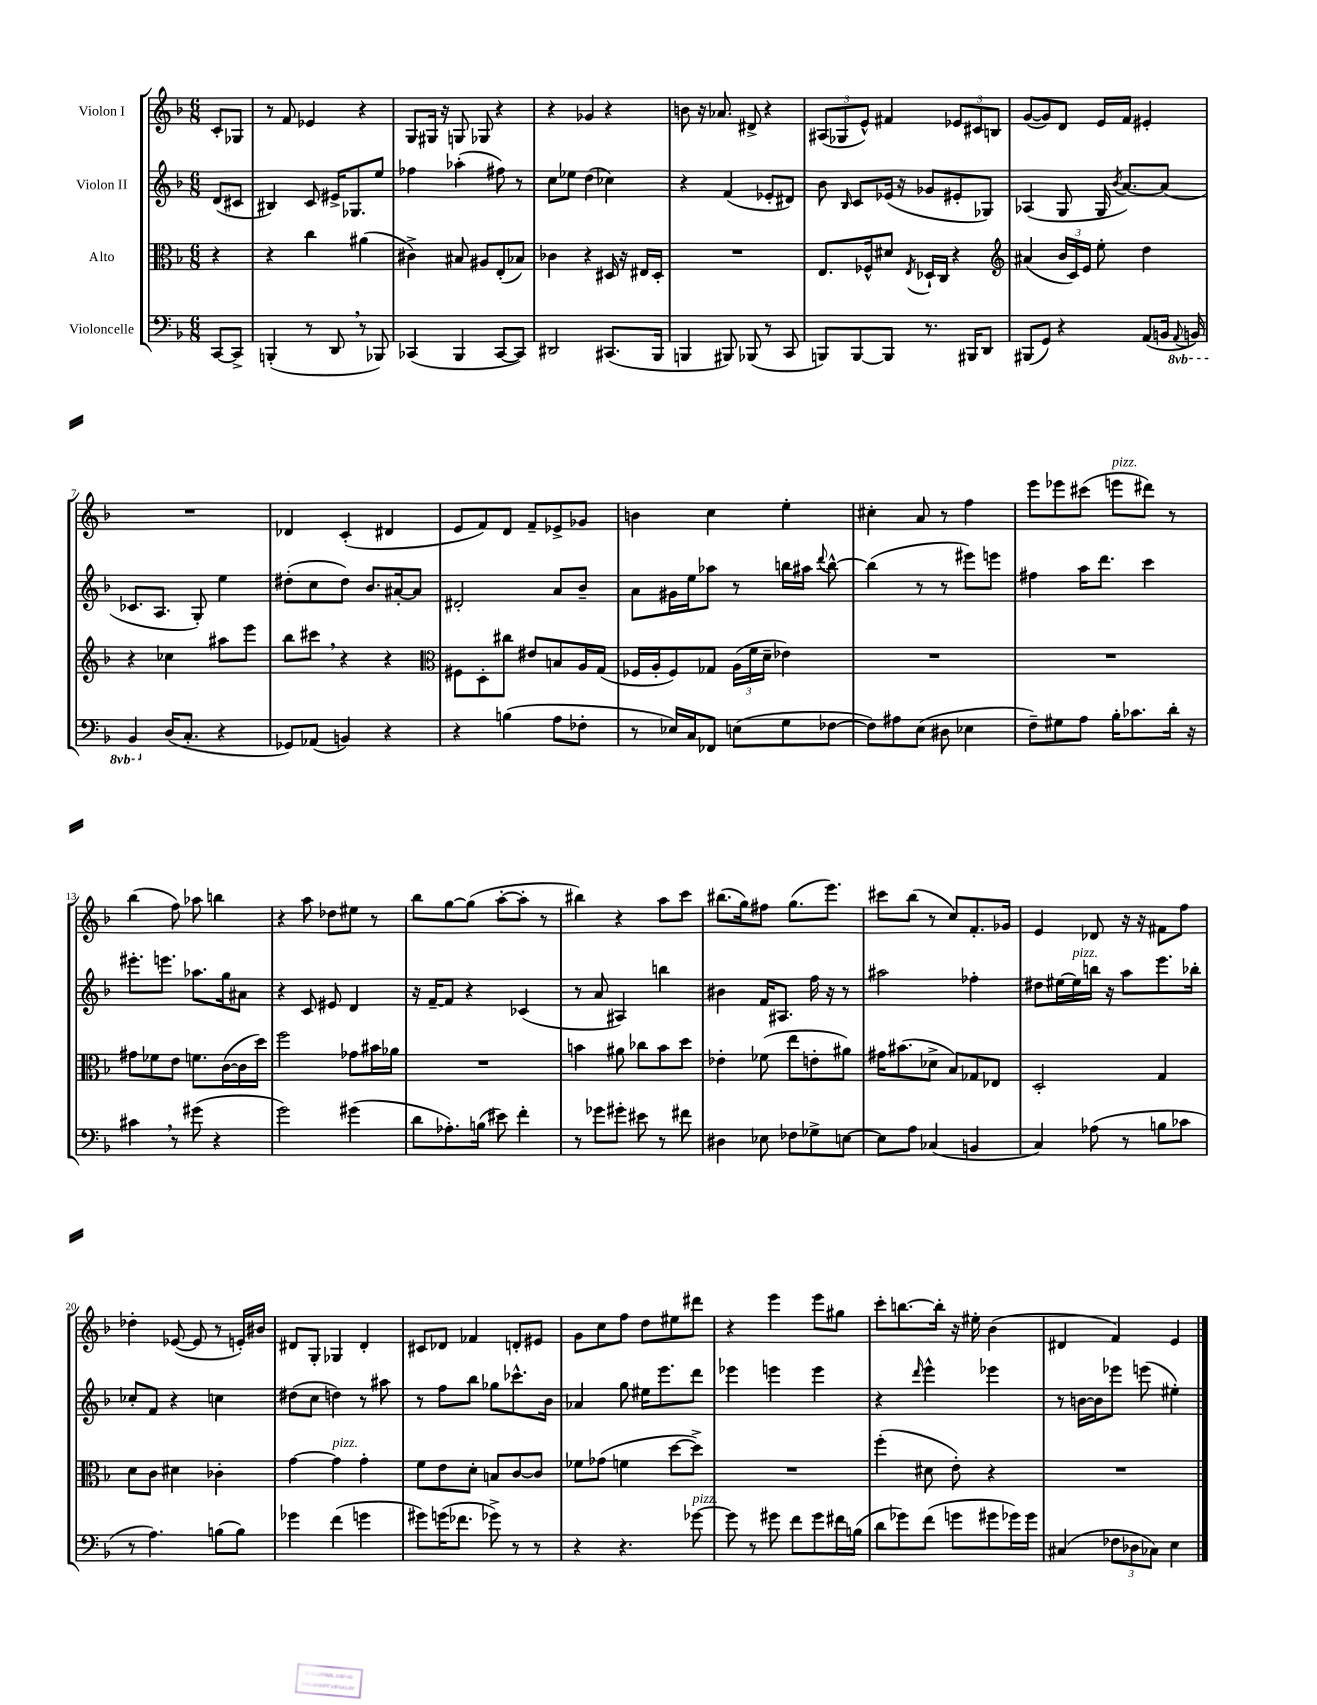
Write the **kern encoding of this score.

**kern	**kern	**kern	**kern
*staff4	*staff3	*staff2	*staff1
*clefF4	*clefC3	*clefG2	*clefG2
*k[b-]	*k[b-]	*k[b-]	*k[b-]
*M6/8	*M6/8	*M6/8	*M6/8
[8CC	4r	(8d	8c'
8CC^]	.	8c#	8G-
=	=	=	=
(4BBB'	4r	4B#)	8r
.	.	.	8f
8r	4cc	8c	4e-
8DD	.	16e#^	.
.	.	8.G-	.
8r	(4a#	.	4r
8BBB-)	.	8ee	.
=	=	=	=
(4CC-	4c#^)	4ff-	8G
.	.	.	16G#
.	.	.	16r
4BBB-	8B#	(4aa-'	8G
.	8A#	.	8G-
[8CC-	(8E'	8ff#)	4r
8CC-])	8B-)	8r	.
=	=	=	=
2DD#	4c-	8cc	4r
.	.	8ee-	.
.	4r	(4dd	4g-
(8.CC#	16D#	4cc-)	4r
.	16r	.	.
.	16E#	.	.
16BBB-	16D#'	.	.
=	=	=	=
4BBB	2.r	4r	8b
.	.	.	16r
.	.	.	8.a-
8BBB#)	.	(4f	.
(8BBB-	.	.	8d#^
8r	.	8e-'	4r
8CC	.	8d#)	.
=	=	=	=
8BBB)	8.E	8b-	(12A#
.	.	.	12G-
.	.	16qqB-	.
[8BBB	.	8c	.
.	.	.	12e^^)
.	16F-^^	.	.
8BBB]	8d#	(16e-	4f#
.	.	16r	.
.	8qE	.	.
8.r	16D-`	8g-	.
.	16C	.	.
.	4r	8e#'	12e-
16BBB#	.	.	.
.	.	.	12c#
8DD	.	8G-)	.
.	.	.	12B
=	=	=	=
*	*clefG2	*	*
(8BBB#	(4a#	(4A-	([8g
8GG)	.	.	8g])
4r	24b-	8G	8d
.	24c)	.	.
.	24e	.	.
.	8ee'	16G	16e
.	.	8qb-	.
.	.	[8.a)	16f
(8AA	4dd	.	4e#'
16BB	.	(8a]	.
8qqAAA	.	.	.
16BBB)	.	.	.
=	=	=	=
4BBB-	4r	8.c-	2.r
.	.	8.A	.
(16D	4cc-	.	.
8.C'	.	.	.
.	.	8G')	.
4r	8aa#	4ee	.
.	8eee	.	.
=	=	=	=
8GG-)	8bb-	(8dd#'	4d-
(8AA-	8ccc#	8cc	.
4BB)	4r	8dd#)	(4c'
.	.	8.b-	.
4r	4r	.	4d#
.	.	[16a#'	.
.	.	8a#]	.
=	=	=	=
*	*clefC3	*	*
4r	8F#	2d#'	8e
.	8D'	.	8f)
(4B	8cc#	.	8d
.	8e#	.	8f~
8A	8B	8a	8e-^
8F-'	16A	8b-~	8g-
.	(16G	.	.
=	=	=	=
8r	16F-	8a	4b
.	16A'	.	.
16E-)	8F-)	16g#	.
16C	.	16ee	.
8FF-	8G-	8aa-	4cc
(8E	(24A	8r	.
.	24f	.	.
.	24d~	.	.
8G	4e-)	16bb	4ee'
.	.	16aa#	.
.	.	8qqddd	.
[8F-	.	[8bb^^	.
=	=	=	=
8F-])	2.r	(4bb]	4cc#'
8A#	.	.	.
(8E	.	8r	8a
8D#	.	8r	8r
4E-	.	8eee#)	4ff
.	.	8eee	.
=	=	=	=
8F~)	2.r	4ff#	8eee
8G#	.	.	8eee-
8A	.	16aa	(8ccc#
.	.	8.ddd	.
16B-'	.	.	8eee
8.c-	.	.	.
.	.	4ccc	8ddd#)
16d'	.	.	8r
16r	.	.	.
=	=	=	=
4c#	8g#	8.eee#'	(4bb-
.	8f-	.	.
.	.	8.eee	.
8r	8e	.	8ff)
(8g#	8.f	8.aa-	8aa-
4r	.	.	4bb
.	([16c	16gg	.
.	16c]	8a#	.
.	16dd)	.	.
=	=	=	=
2g)	2ff	4r	4r
.	.	8c	8aa
.	.	8e#	8dd-
(4g#	8g-	4d	8ee#
.	16b#	.	8r
.	16a-	.	.
=	=	=	=
8d	2.r	16r	8bb-
.	.	[16f~	.
8.A-')	.	8f]	[8gg
.	.	4r	(8gg]
(16B	.	.	.
8e#)	.	.	[8aa'
4f'	.	(4c-	8aa']
.	.	.	8r
=	=	=	=
8r	4b	8r	4bb#)
8g-	.	8a	.
8g#'	8a#	4A#)	4r
8e#	8cc-	.	.
8r	8b	4bb	8aa
8f#	8dd	.	8ccc
=	=	=	=
4D#	4e-'	4b#	(8.bb#
.	.	.	16gg)
8E-	(8f-	16f	8ff#
.	.	8.A#	.
8F-	8ee	.	(8.gg
8G-^	8e'	16ff	.
.	.	16r	8.eee)
[8E	8a#)	8r	.
=	=	=	=
8E]	16g#	2aa#	8ccc#
.	(8.b#	.	.
8A	.	.	(8bb-
(4C-	8d-^	.	8r
.	8B-)	.	8cc)
4BB	8G-	4ff-'	8.f'
.	8E-	.	.
.	.	.	16g-
=	=	=	=
4C)	2D'	8dd#	4e
.	.	[16ee#	.
.	.	16ee#]	.
(8A-	.	16bb	8d-
.	.	16r	.
8r	.	8aa	16r
.	.	.	16r
8B	4G	8.eee	8f#
8c-	.	.	8ff
.	.	16bb-'	.
=	=	=	=
8r	8d	8cc-'	4dd-'
4.A)	8c	8f	.
.	4d#	4r	([8e-
.	.	.	8e-]
(8B	4c-'	4cc	8r
8B)	.	.	16e')
.	.	.	16b#
=	=	=	=
4g-	[4g	(8dd#	8d#
.	.	8cc	8G'
(4f	4g]	4dd)	4G-
4g	4g'	8r	4d#'
.	.	8aa#	.
=	=	=	=
8g#)	8f	8r	8c#
(16g	8e	8ff	8d-
8.f-	.	.	.
.	8d'	8bb-	4f-
8g-^)	8B	8gg-	.
8r	[8c	8.ccc-^^	8d'
8r	8c]	.	8e#
.	.	16b-	.
=	=	=	=
4r	8f-	4a-	8g
.	(8g-	.	8cc
4.r	4f	8gg	8ff
.	.	16ee#	8dd
.	.	8.eee	.
.	[8dd	.	8ee#
[8g-	8dd^])	8ddd	8ddd#
=	=	=	=
8g-]	2.r	4eee-	4r
8r	.	.	.
8g#	.	4eee	4eee
8f	.	.	.
8g#	.	4eee	8eee
16f#	.	.	8gg#
(16B	.	.	.
=	=	=	=
8d	(4ff'	4r	8ccc'
8g-)	.	.	[8.bb
.	.	16qqddd	.
(8f	8d#	4eee^^	.
.	.	.	16bb']
8g	8e')	.	16r
.	.	.	16ee#'
8g#	4r	4eee-	(4b-
16g-)	.	.	.
16g-	.	.	.
=	=	=	=
(4C#	2.r	8r	4d#
.	.	[16b	.
.	.	16b]	.
12F-	.	8eee-	4f)
12D-	.	.	.
.	.	(8eee	.
12C-)	.	.	.
4E	.	4ee#')	4e
==	==	==	==
*-	*-	*-	*-
